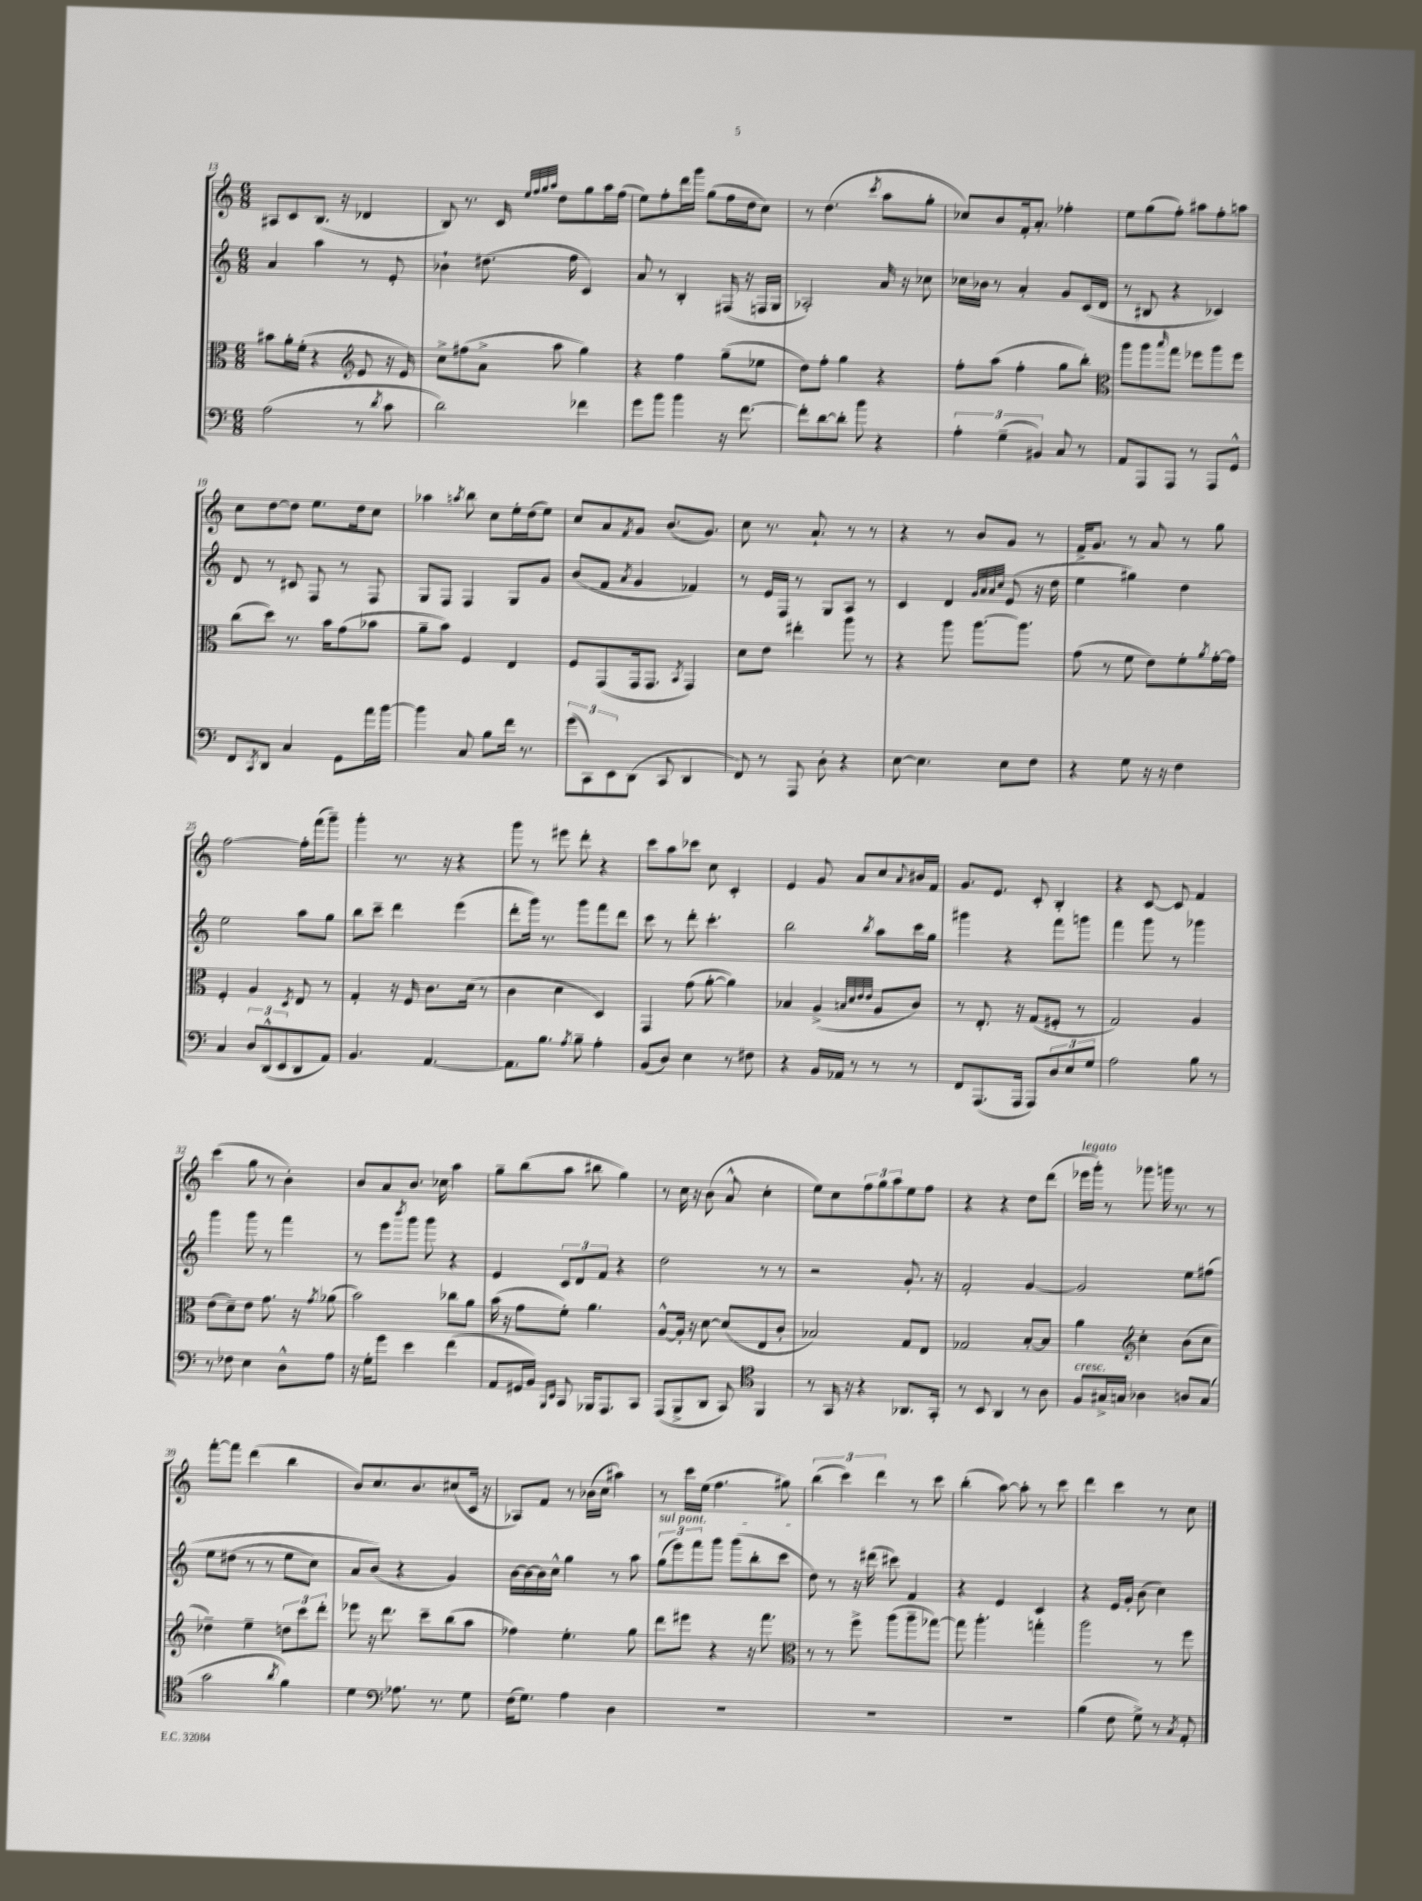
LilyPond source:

<<
\new StaffGroup <<
\new Staff = "s0" {
    \clef treble \key c \major \numericTimeSignature \time 6/8
    ais8 c'8 b8.( r16 des'4 |
    b8) r8. c'16 \grace { e''32 f''32 g''32 a''32 } d''8 g''8 a''16 f''16( |
    e''8) f''8-. d'''16 g'''16 g''8( f''16 d''16 c''8) |
    r8 d''4.( \acciaccatura { c'''8 } a''8 g''8-. |
    ces''8) b'8 f'16-. a'8.-. fes''4-. |
    e''8 g''8( f''8-.) ais''8 f''8-. a''8 |
    c''8 d''8~ d''8 e''8. d''16 c''8 |
    aes''4 \acciaccatura { a''8 } b''8 c''8 e''16-. d''16( e''8) |
    c''8 a'8 \acciaccatura { f'8 } g'8 b'8.( g'8.) |
    c''8 r8. a'8.-! r8 r8 |
    r4 r8 b'8 g'8 r8 |
    f'16-> g'8. r8 a'8 r8 g''8 |
    f''2~ f''16-. f'''16( g'''8--) |
    g'''4-. r8. r16 r4 |
    g'''8 r8 eis'''8 d'''8-. r4 |
    c'''8 a''8 ces'''8 c''8 c'4-. |
    e'4 g'8 a'8 c''8 \appoggiatura { a'8 } bis'16 f'16 |
    g'8. e'8. c'8-. b4-. |
    r4 c'8~ c'8 f'4 |
    c'''4( g''8 r8 b'4-.) |
    b'8 a'8 b'8. ces''16 a''4 |
    g''8-- b''8( a''8 bis''8 g''4) |
    r8 c''16 r16 b'8( a'8-^ c''4-. |
    e''8) c''8 \tuplet 3/2 { f''8 g''8 a''8 } e''8 f''8 |
    r4 r4 d''8 d'''8( |
    ees'''16^\markup { \italic "legato" } g'''16-.) r8 ges'''8 g'''16 r8. r8 |
    f'''8~-. f'''8 d'''4( b''4 |
    b'8) c''8. b'8. cis''8( c'16 r16 |
    aes8) f'8 r8 bes'16( c''16 ais''4) |
    r8 c'''16 e''16( f''4. gis''8) |
    \tuplet 3/2 { b''4( c'''4) d'''4 } r8 c'''8 |
    b''4-.( a''8~) a''8-. r8 c'''8 |
    d'''4 c'''4 r8 c''8 \bar "|." |
}
\new Staff = "s1" {
    \clef treble \key c \major \numericTimeSignature \time 6/8
    a'4 a''4 r8 e'8-. |
    bes'4-! dis''8.( f''16 c'4) |
    a'8 r8 b4-. fis16( r16 f16 g16 |
    aes2-.) a'16 r16 ces''8 |
    ces''16 bes'16 r8 a'4-. g'8 c'16( d'16 |
    r8 bis8 r4 ces'4) |
    d'8 r8 cis'8 f8 r8 f8 |
    g8 f8 f4 g8 g'8 |
    b'8( f'8 \acciaccatura { a'8 } g'4 fes'4) |
    r8 e'16 f16 r8 g8 a8 r8 |
    c'4 d'4 \grace { g'32 a'32 a'32 c''32 } e'8( r16 d''16 |
    e''4 gis''4) d''4 |
    e''2 a''8 g''8 |
    b''8 c'''8-- d'''4 e'''4( |
    d'''8-. g'''16) r8. g'''8 f'''8 d'''8 |
    c'''8 r8 d'''8-. c'''4.-. |
    b''2 \acciaccatura { b''8 } a''8 c'''16 g''16 |
    gis'''4 r4 f'''8 g'''8 |
    f'''4 g'''8 r8 ges'''4 |
    g'''4 g'''8 r8 f'''4 |
    r8 e'''8 \acciaccatura { b'''8 } g'''8 g'''8 r4 |
    e'4 \tuplet 3/2 { c'8 d'8 f'8 } r4 |
    d''2 r8 r8 |
    r2 g'8.-. r16 |
    f'2-. g'4~ |
    g'2 e''8 fis''8\( |
    e''8 dis''8( r8 r8 e''8 c''8) |
    a'8 b'8(\) r4 g'4) |
    b'16~ b'16~ b'16 c''16-^ g''4 r8 a''8 |
    \tuplet 3/2 { \once \override TextSpanner.bound-details.left.text = \markup { \italic "sul pont." } g''8\startTextSpan( e'''8) f'''8 } g'''8 g'''8( b''8-. c'''8 |
    d''8\stopTextSpan) r8 r16 dis'''16( cis'''8) f'4 |
    r4 e'4 c'4 |
    r4 e'16 g'16-. b'8( c''4) \bar "|." |
}
\new Staff = "s2" {
    \clef alto \key c \major \numericTimeSignature \time 6/8
    bis'8 a'16-. f'16-.( r4 \clef treble e'8 r16 e'16) |
    c''8-> fis''8( a'8-> a''8 g''4) |
    r4 f''4 g''8--( ees''8 |
    d''8) f''8-. g''4 r4 |
    f''8-. a''8( f''4-. g''8 b''8-.) |
    \clef alto a''8 a''8 \grace { b''16 } g''8 fes''8 a''8 fes''8 |
    c''8( d''8) r8. b'16 g'8( bes'8 |
    a'8-- b'8) f4 e4 |
    f8 g,8( g,16 g,8. \acciaccatura { b,8 } g,4) |
    d'8 e'8 eis''4-. a''8 r8 |
    r4 a''8 a''8.~ a''8. |
    g'8( r8 f'8 e'8) f'8-. \acciaccatura { a'8 } g'16~-. g'16 |
    f4-. a4 \acciaccatura { d8 } e8 r8 |
    g4-. r16 f16 c'8. d'16( r8 |
    c'4 d'4 d4) |
    g,4 g'8( a'8~-. a'4) |
    bes4 a4->( \grace { b32 d'32 e'32 e'32 } a8 c'8) |
    r8 e8.-. r16 g8( fis8-. r8 |
    g2) a4 |
    e'8( d'8--) e'8 g'8. r16 \acciaccatura { g'8 } aes'8( |
    b'2) ces''8 a'8 |
    b'16( r16 g'8 f'8-.) a'4. |
    a8~-^ a16-. r16 d'8~ d'8( e8 c'8-. |
    bes2) g8 e8 |
    ges2 b8~-. b8 |
    a'4 \clef treble c''4-. b'8( c''8 |
    des''4--) e''4-- \tuplet 3/2 { d''8 c'''8 d'''8-. } |
    ees'''8 r16 d'''8. c'''8-- b''8( a''8 |
    fes''4) e''4.-. g''8 |
    d'''8 eis'''8 r4 r16 f'''8. |
    \clef alto r8 r8 f''8-> a''8( a''8-- ges''8~) |
    ges''8 a''4.-. g''4-. |
    a''2 r8 f''8 \bar "|." |
}
\new Staff = "s3" {
    \clef bass \key c \major \numericTimeSignature \time 6/8
    a2( r8 \acciaccatura { d'8 } c'8 |
    d'2) fes'4 |
    g'8 b'8 b'4 r16 f'8.~ |
    f'8-. d'8~ d'8-. b'8 r4 |
    \tuplet 3/2 { a4-. g4--( bis,4) } c8 r8 |
    a,8 a,,8 a,,8 r8 a,,8 g,8-^ |
    f,8 \acciaccatura { c,8 } d,8 c4 g,8 a'16 b'16~ |
    b'4 c8 b8 f'16 r8. |
    \tuplet 3/2 { g'8( c,8) e,8 } d,8( c,8 d,4 |
    f,8) r8 a,,8 d8-. r4 |
    e8~ e4. e8 f8 |
    r4 g8 r16 r16 f4 |
    c4 \tuplet 3/2 { d8 d,8-^( e,8 } d,8 a,8) |
    b,4. a,4.~ |
    a,8. b8. \acciaccatura { a8 } b8-- a4-. |
    b,8( d8) e4 r8 fis8 |
    r4 b,16 aes,16 r8 r8 r8 |
    f,8 a,,8.( a,,16 a,,8) \tuplet 3/2 { d8 e8 g8 } |
    a2 b8 r8 |
    r8 fes8 e4 d8-^ a8 |
    r16 g16-. g'8 e'4 f'4( |
    a,8 gis,16 b,16) \grace { b,,16 e,16 } c,8 bes,,16 a,,8. c,8 |
    a,,8( b,,8-> d,8 c,8) \clef tenor f,4 |
    r8 g,16 r16 r4 aes,8. g,16-. |
    r8 b,8 a,4 r8 a8 |
    f8^\markup { \italic "cresc." } gis16-> g16 aes4 a8 g8( |
    g'2 \acciaccatura { a'8 } f'4) |
    d'4 \clef bass aes8. r8. g8 |
    f16( g8.) a4 d4 |
    R2. |
    R2. |
    R2. |
    b4( f8 g8->) r8 \acciaccatura { c8 } a,8-. \bar "|." |
}
>>
>>
\layout { \context { \Score currentBarNumber = #13 } }
